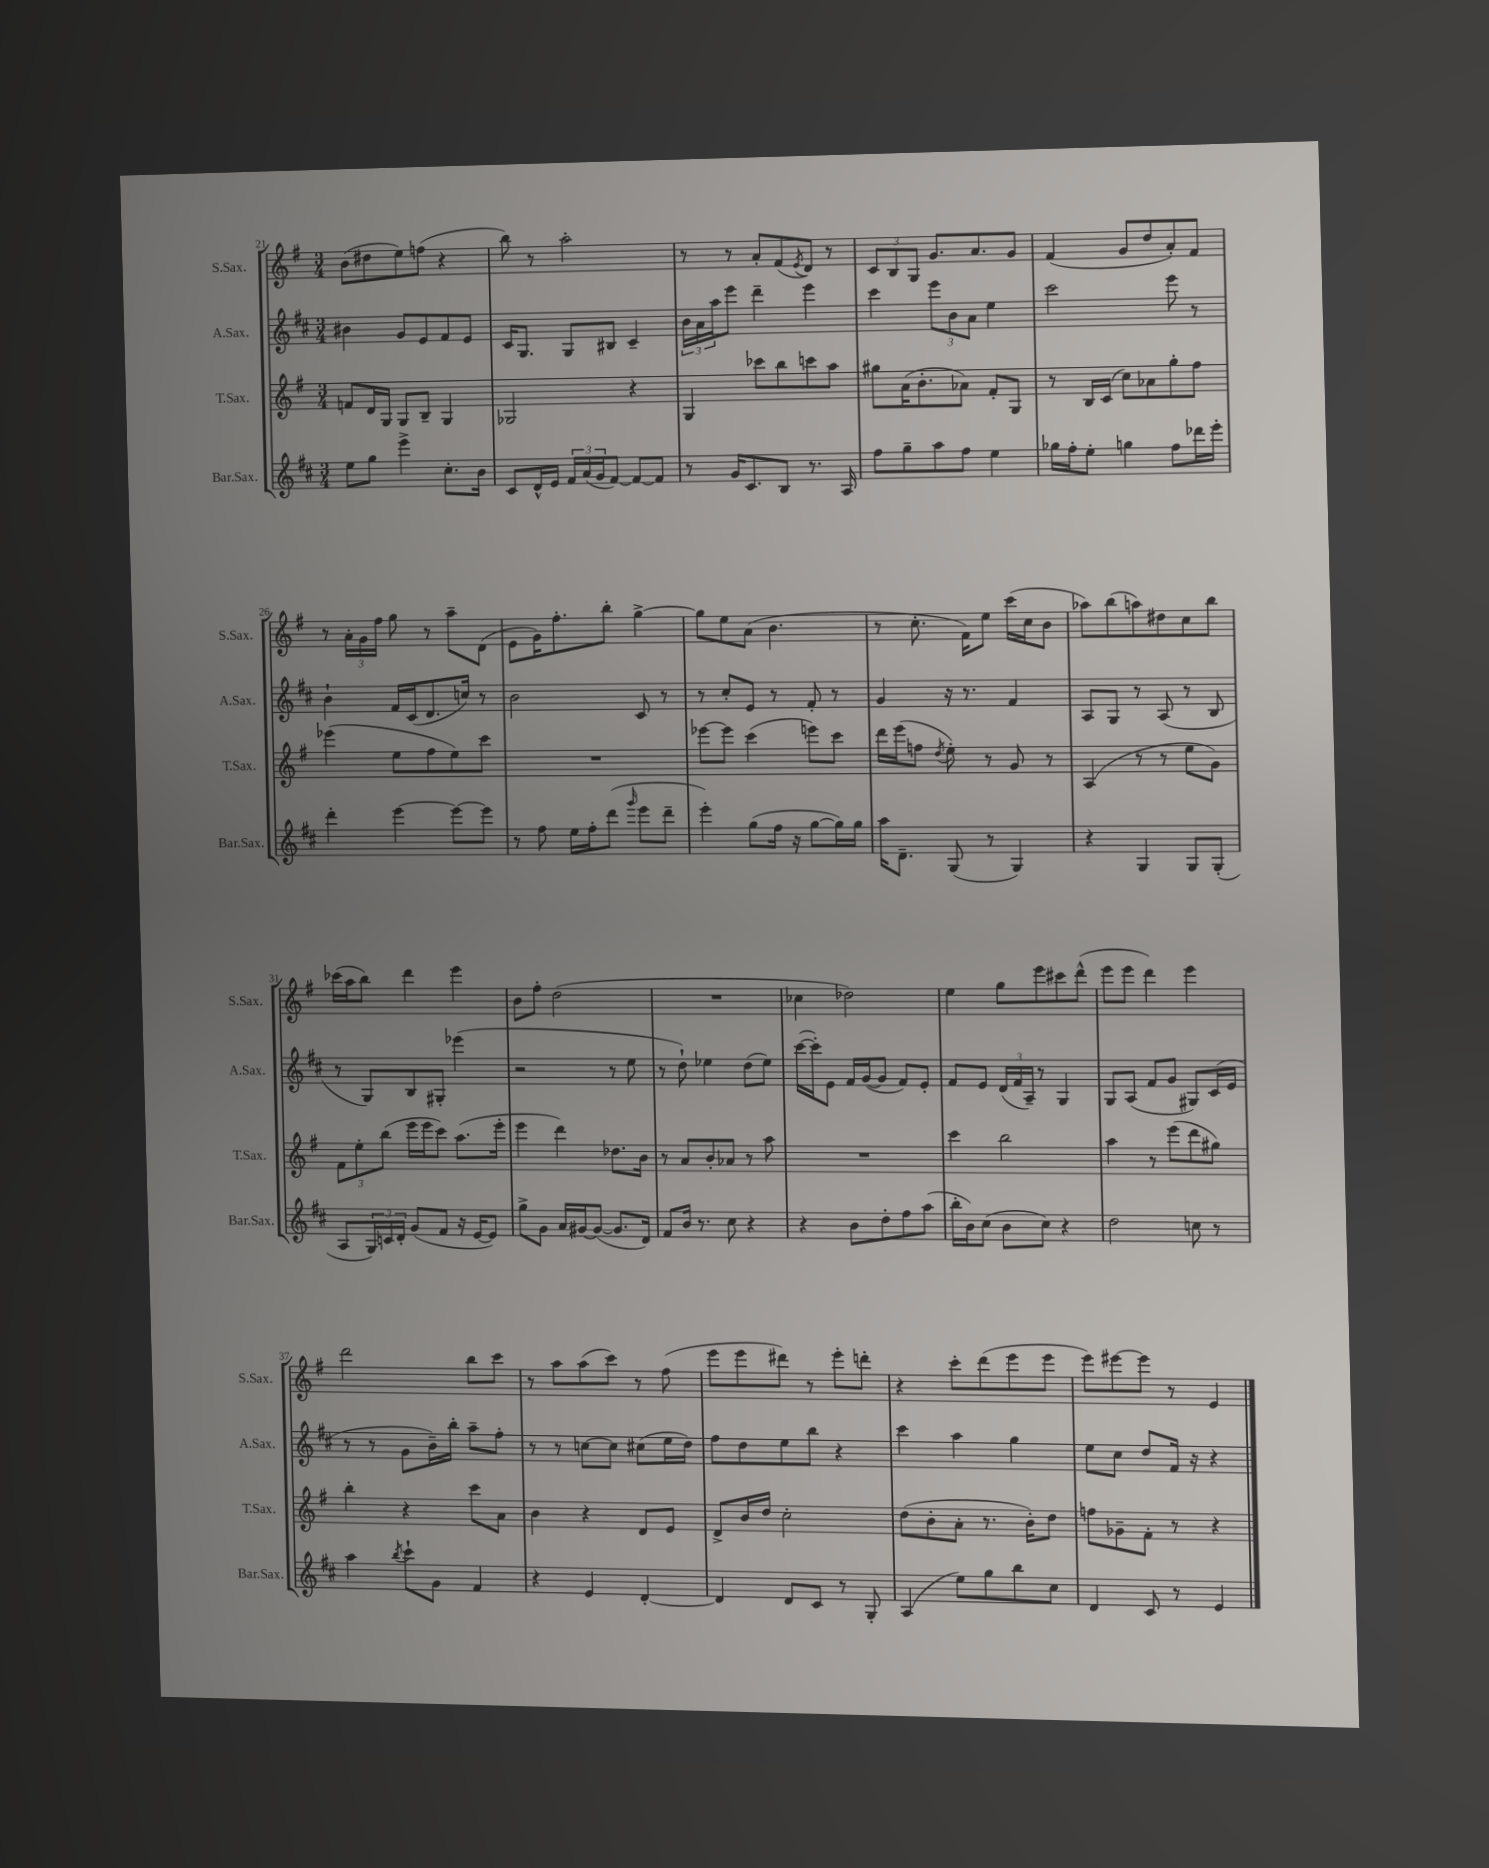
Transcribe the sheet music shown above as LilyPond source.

<<
\new StaffGroup <<
\new Staff = "s0" \with { instrumentName = "S.Sax." shortInstrumentName = "S.Sax." } {
    \clef treble \key g \major \numericTimeSignature \time 3/4
    b'8( dis''8 e''8) f''8( r4 |
    b''8) r8 a''2-. |
    r8 r8 a'8-. fis'8( \acciaccatura { e'8 } d'8) r8 |
    \tuplet 3/2 { c'8 b8 g8 } g'8. a'8. g'8 |
    fis'4( g'8 d''8 a'8-.) fis'8 |
    r8 \tuplet 3/2 { a'16-. g'16 fis''16 } g''8 r8 a''8-- d'8( |
    e'8 g'16) fis''8.-. b''8-. g''4~-> |
    g''8 e''8 a'8( b'4. |
    r8 c''8.-. fis'16) e''8 c'''16( c''16 b'8 |
    aes''8) b''8( a''8) dis''8 c''8 b''8 |
    ces'''16( a''16 b''8) d'''4 e'''4 |
    b'8 fis''8-. d''2( |
    R2. |
    ces''4 des''2) |
    e''4 g''8 e'''8 cis'''8 d'''8-^( |
    e'''8 e'''8 d'''4) e'''4 |
    d'''2 b''8 c'''8 |
    r8 a''8 a''8( c'''8) r8 fis''8( |
    e'''8 e'''8 dis'''8) r8 e'''8-. d'''8-. |
    r4 c'''8-. d'''8( e'''8 e'''8 |
    e'''8) eis'''8~ eis'''8 r8 e'4 \bar "|." |
}
\new Staff = "s1" \with { instrumentName = "A.Sax." shortInstrumentName = "A.Sax." } {
    \clef treble \key d \major \numericTimeSignature \time 3/4
    bis'4 g'8 e'8 fis'8 e'8 |
    cis'16 g8. g8 bis8 cis'4-- |
    \tuplet 3/2 { b'16 a'16 a''16 } e'''8 d'''4-- e'''4 |
    cis'''4 \tuplet 3/2 { e'''8 b'8 a'8 } e''4 |
    cis'''2 e'''8 r8 |
    b'4-! fis'16 cis'16( d'8. c''16) r8 |
    b'2 cis'8 r8 |
    r8 cis''8-. e'8 r8 fis'8-. r8 |
    g'4 r16 r8. fis'4 |
    a8 g8 r8 a8( r8 b8 |
    r8 g8) b8 gis8-. ees'''4( |
    r2 r8 e''8 |
    r8 d''8-!) ees''4 d''8( ees''8) |
    cis'''16~( cis'''16-.) e'8 fis'16 g'16~( g'8 fis'8) e'8-. |
    fis'8 e'8 \tuplet 3/2 { d'16( fis'16 a16--) } r8 g4 |
    g8 a8( fis'8 g'8 gis8) cis'16( e'16 |
    r8 r8 g'8 b'16--) b''16-. a''8-- fis''8-. |
    r8 r8 c''8~ c''8 cis''8( e''16 d''16) |
    fis''8 d''8 e''8 b''8 r4 |
    cis'''4 a''4 g''4 |
    e''8 cis''8 d''8 fis'16 r16 r4 \bar "|." |
}
\new Staff = "s2" \with { instrumentName = "T.Sax." shortInstrumentName = "T.Sax." } {
    \clef treble \key g \major \numericTimeSignature \time 3/4
    f'8 d'16 g16 g8 b8-- g4 |
    ges2 r4 |
    g4 ces'''8 b''8 c'''8 a''8 |
    gis''8 a'16( b'8.-. aes'8) fis'8-. g8 |
    r8 b16 c'16( c''8) aes'8 g''8-. fis''8 |
    ees'''4( e''8 fis''8 e''8) c'''8 |
    R2. |
    ees'''8~ ees'''8 c'''4( e'''8) c'''8 |
    d'''16 e'''16( f''8 \acciaccatura { d''8 } e''8-.) r8 g'8 r8 |
    a4( r8 r8 e''8 g'8) |
    \tuplet 3/2 { fis'8 e''8-. b''8( } e'''16 e'''16 c'''8) a''8.( e'''16-. |
    e'''4 d'''4) des''8. b'16 |
    r8 a'8 b'8-. aes'8 r8 a''8 |
    R2. |
    c'''4 b''2 |
    a''4 r8 e'''8( d'''8 gis''8) |
    b''4-. r4 c'''8 a'8 |
    b'4 r4 d'8 e'8 |
    d'8-> b'16 d''16 c''2-. |
    d''8( b'8-. a'8-. r8. b'16-.) d''8 |
    f''8 ges'8-- fis'8-. r8 r4 \bar "|." |
}
\new Staff = "s3" \with { instrumentName = "Bar.Sax." shortInstrumentName = "Bar.Sax." } {
    \clef treble \key d \major \numericTimeSignature \time 3/4
    e''8 g''8 e'''4-> cis''8.-. b'16 |
    cis'8 d'16-^ e'16 \tuplet 3/2 { fis'16 a'16( g'16 } fis'8~) fis'8~ fis'8 |
    r8 g'16 cis'8. b8 r8. a16 |
    fis''8 g''8-- a''8 fis''8 e''4 |
    ges''16 fis''16-. e''8-. g''4 fis''8 des'''16 e'''16-. |
    d'''4-. e'''4~ e'''8~ e'''8 |
    r8 fis''8 e''16 fis''16-. d'''8( \grace { g'''16 } e'''8 d'''8-- |
    e'''4-.) g''8( fis''16 r16 g''8~ g''16) g''16 |
    a''16 d'8.-- g8( r8 g4) |
    r4 g4 g8 g8-.( |
    a8 \tuplet 3/2 { g16) c'16 d'16-. } g'8( fis'8 r16 e'16~ e'8) |
    g''8-> g'8 a'16 gis'16~ gis'8~( gis'8. d'16) |
    fis'8 b'16 r8. cis''8 r4 |
    r4 b'8 d''8-. fis''8 a''8( |
    b''16-. b'16) cis''8( b'8 cis''8) r4 |
    d''2 c''8 r8 |
    a''4 \acciaccatura { b''8 } cis'''8-! g'8 fis'4 |
    r4 e'4 d'4~-. |
    d'4 d'8 cis'8 r8 g8-. |
    a4( e''8) g''8 b''8 cis''8 |
    d'4 cis'8 r8 e'4 \bar "|." |
}
>>
>>
\layout { \context { \Score currentBarNumber = #21 } }
